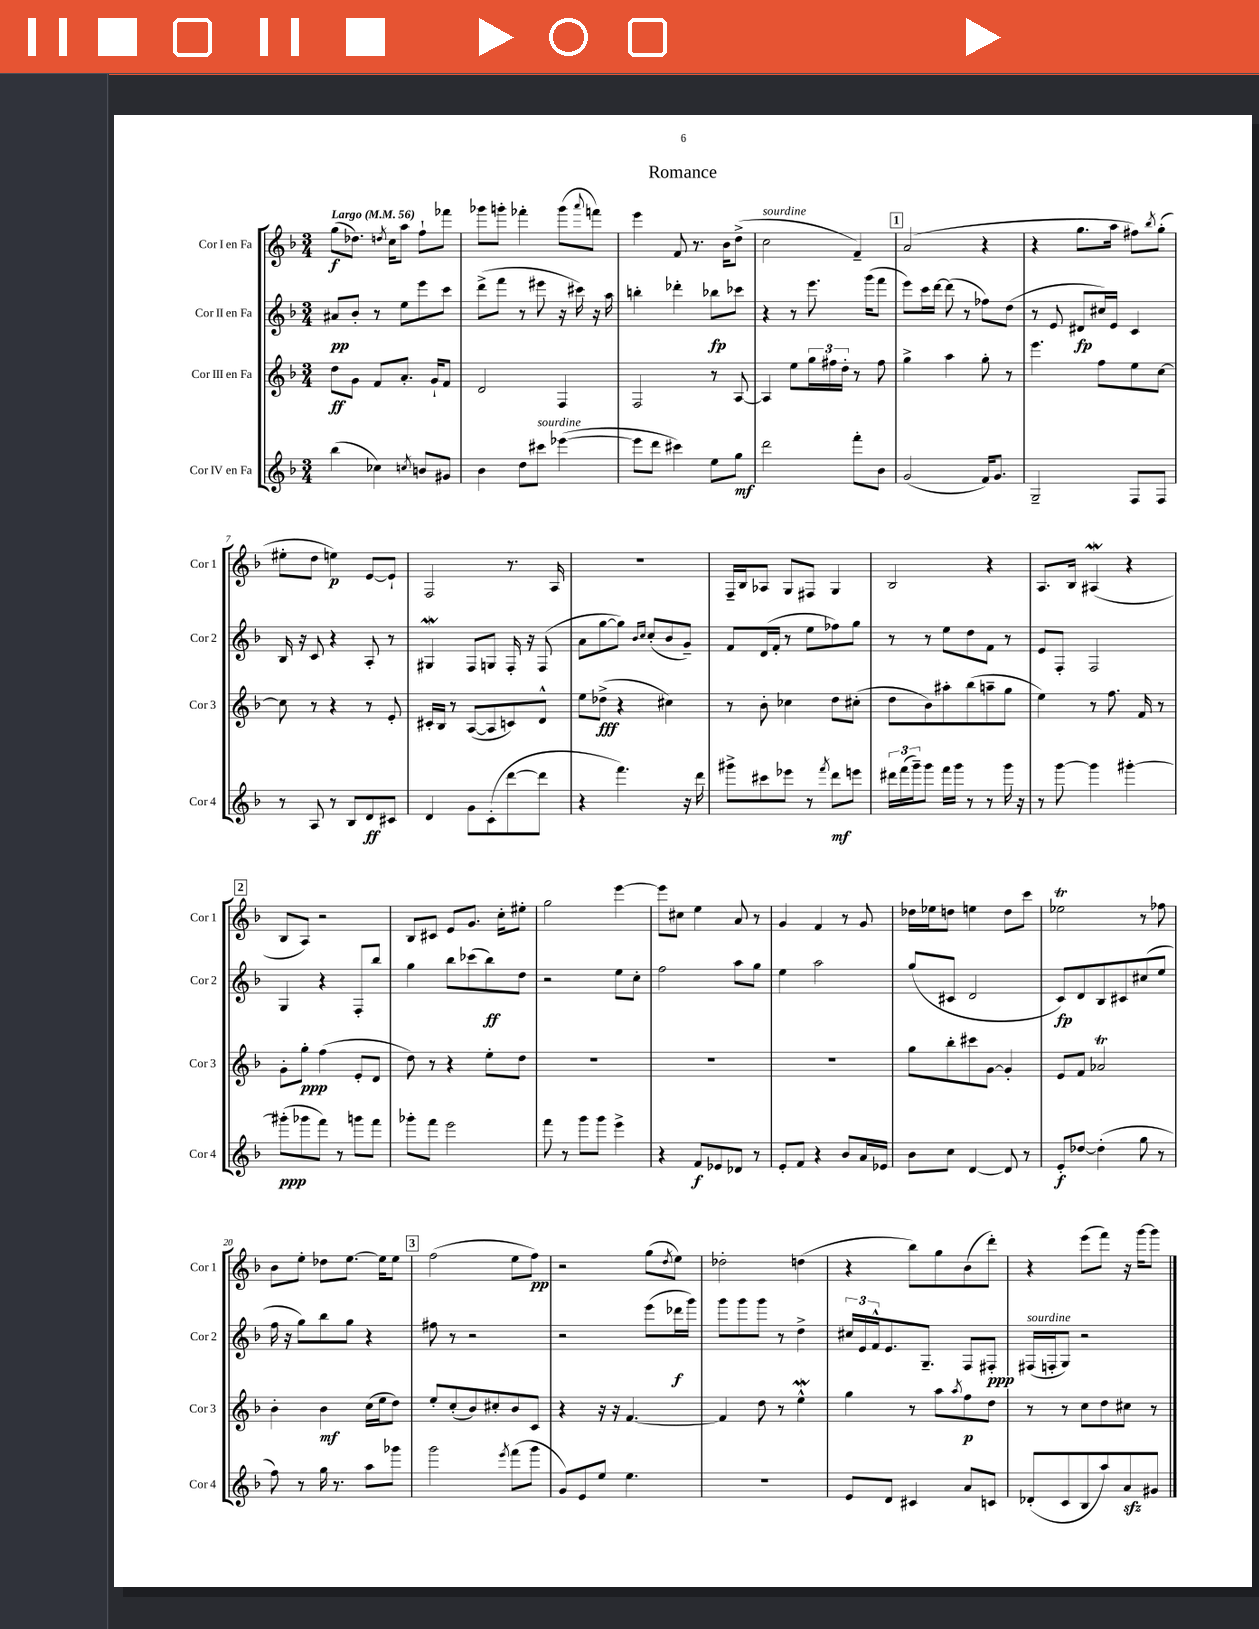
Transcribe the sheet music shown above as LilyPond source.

\header { title = "Romance" }
<<
\new StaffGroup <<
\new Staff = "s0" \with { instrumentName = "Cor I en Fa" shortInstrumentName = "Cor 1" } {
    \clef treble \key f \major \numericTimeSignature \time 3/4 \tempo "Largo" 4 = 56
    g''8\f( des''8.) \acciaccatura { d''8 } c''16 a''8 f''8-! fes'''8 |
    ges'''8 g'''8-. fes'''4-. g'''8( \appoggiatura { a'''8 } f'''8) |
    e'''4 f'8 r8. bes'16 d''8->( |
    c''2^\markup { \italic "sourdine" } f'4--) |
    \mark \markup { \box "1" } a'2( r4 |
    r4 g''8. a''16 fis''8) \acciaccatura { bes''8 } g''8-.( |
    eis''8-. d''8 e''4\p) e'8~ e'8-! |
    f2 r8. a16 |
    R2. |
    f16-- bes16 aes8 g8 fis8 g4 |
    bes2 r4 |
    a8. bes16 ais4\mordent( r4 |
    \mark \markup { \box "2" } bes8 a8) r2 |
    bes8 cis'8 e'8 g'8. c''16-. eis''8-. |
    g''2 e'''4~ |
    e'''8 cis''8 e''4 a'8 r8 |
    g'4 f'4 r8 g'8 |
    des''16 ees''16 d''8 e''4 d''8 c'''8 |
    ees''2\trill r8 fes''8 |
    bes'8 e''8-. des''8 e''8.~ e''16 e''8 |
    \mark \markup { \box "3" } f''2( e''8 f''8\pp) |
    r2 g''8( \acciaccatura { d''8 } e''8) |
    des''2-. d''4( |
    r4 bes''8) g''8 bes'8( d'''8-.) |
    r4 e'''8( f'''8) r16 g'''16~ g'''8 \bar "|." |
}
\new Staff = "s1" \with { instrumentName = "Cor II en Fa" shortInstrumentName = "Cor 2" } {
    \clef treble \key f \major \numericTimeSignature \time 3/4
    ais'8\pp bes'8-. r8 e''8 e'''8 c'''8 |
    d'''8->( f'''8 r8 eis'''8 r16 cis'''16) r16 a''16 |
    b''4-. des'''4-. bes''8\fp ces'''8 |
    r4 r8 e'''8. g'''16( f'''8 |
    \mark \markup { \box "1" } e'''8) c'''16 d'''16~ d'''8( r8 fes''8) d''8( |
    r8 e'8 dis'8\fp cis''16) e'16 c'4 |
    bes16 r16 c'8 r4 a8-. r8 |
    gis4\mordent f8 g8 f16-. r16 f8( |
    a'8 g''8~ g''8) \grace { bes'16 c''16 } c''8-.( bes'8 g'8--) |
    f'8 d'16( f'16-. r8 e''8 fes''8) g''8 |
    r8 r8 e''8 d''8 f'8 r8 |
    e'8 f8-. f2 |
    \mark \markup { \box "2" } g4 r4 f8-. bes''8 |
    g''4 bes''8 ces'''8( bes''8\ff) d''8 |
    r2 e''8 c''8-. |
    f''2 a''8 g''8 |
    e''4 a''2 |
    g''8( cis'8 d'2 |
    c'8\fp) d'8 bes8 cis'8 cis''8( e''8 |
    f''16 r16 g''8) bes''8 g''8 r4 |
    \mark \markup { \box "3" } fis''8 r8 r2 |
    r2 e'''8( des'''16\f g'''16) |
    g'''8 g'''8 g'''8 r8 d''4-> |
    \tuplet 3/2 { cis''16 e'16 f'16-^ } e'8. g8.-- f8 fis8-.\ppp |
    fis16^\markup { \italic "sourdine" }( f16-. g8) r2 \bar "|." |
}
\new Staff = "s2" \with { instrumentName = "Cor III en Fa" shortInstrumentName = "Cor 3" } {
    \clef treble \key f \major \numericTimeSignature \time 3/4
    d''8\ff g'8 f'8 a'8.-. g'16-! f'8 |
    d'2 f4 |
    f2 r8 a8~ |
    a4 e''8 \tuplet 3/2 { g''16 fis''16 d''16-. } r8 fis''8 |
    \mark \markup { \box "1" } g''4-> a''4 g''8-. r8 |
    e'''4. f''8 e''8 c''8~ |
    c''8 r8 r4 r8 e'8-. |
    cis'16-. bes16 r8 a8~( a8 c'8) d'8-^ |
    e''8 des''8->\fff( r4 cis''4) |
    r8 bes'8-. ces''4 d''8 cis''8-.( |
    d''8 bes'8) ais''8-. bes''8( a''8-- g''8 |
    e''4) r8 f''8. f'16 r8 |
    \mark \markup { \box "2" } g'8-. g''8-.\ppp f''4( e'8-. d'8 |
    d''8) r8 r4 e''8-. d''8 |
    R2. |
    R2. |
    R2. |
    g''8 bes''8-. cis'''8 g'8~ g'4-. |
    e'8 f'8 aes'2\trill |
    bes'4-. bes'4\mf c''16( e''16 d''8) |
    \mark \markup { \box "3" } e''8-. c''8-.( bes'8) cis''8-. bes'8 c'8 |
    r4 r16 r16 f'4.~ |
    f'4 d''8 r8 e''4-^\mordent |
    g''4 r8 a''8 \acciaccatura { a''8 } f''8\p d''8 |
    r8 r8 c''8 d''8 cis''8 r8 \bar "|." |
}
\new Staff = "s3" \with { instrumentName = "Cor IV en Fa" shortInstrumentName = "Cor 4" } {
    \clef treble \key f \major \numericTimeSignature \time 3/4
    bes''4( ces''4) \acciaccatura { c''8 } b'8 gis'8 |
    bes'4 d''8 cis'''8^\markup { \italic "sourdine" } ees'''4~( |
    ees'''8 d'''8 cis'''4) e''8 g''8\mf |
    d'''2 f'''8-. bes'8 |
    \mark \markup { \box "1" } g'2( f'16) g'8. |
    g2-- f8 f8 |
    r8 a8 r8 bes8 d'8\ff cis'8 |
    d'4 g'8 c'8-.( d'''8~ d'''8 |
    r4 f'''4.) r16 d'''16 |
    gis'''8-> cis'''8 ees'''8 r8 \acciaccatura { f'''8 } d'''8\mf e'''8 |
    \tuplet 3/2 { dis'''16 f'''16( g'''16--) } g'''8 f'''16 g'''16 r8 r8 g'''16 r16 |
    r8 g'''8~ g'''4 gis'''4~-. |
    \mark \markup { \box "2" } gis'''8-.\ppp( ges'''8 f'''8) r8 g'''8 f'''8 |
    ges'''8-. f'''8 e'''2 |
    f'''8 r8 g'''8 g'''8 e'''4-> |
    r4 f'8\f ees'8 des'8 r8 |
    e'8-. f'8 r4 bes'8 a'16 ees'16 |
    bes'8 c''8 d'4~ d'8 r8 |
    e'8-.\f des''8~ des''4-.( g''8 r8 |
    f''8) r8 g''16 r8. a''8 ges'''8 |
    \mark \markup { \box "3" } g'''2 \acciaccatura { e'''8 } f'''8( g'''8 |
    g'8) e'8 e''8 e''4. |
    R2. |
    e'8 d'8 cis'4 a'8 c'8 |
    des'8-.( c'8 bes8 a''8) a'8\sfz gis'8 \bar "|." |
}
>>
>>
